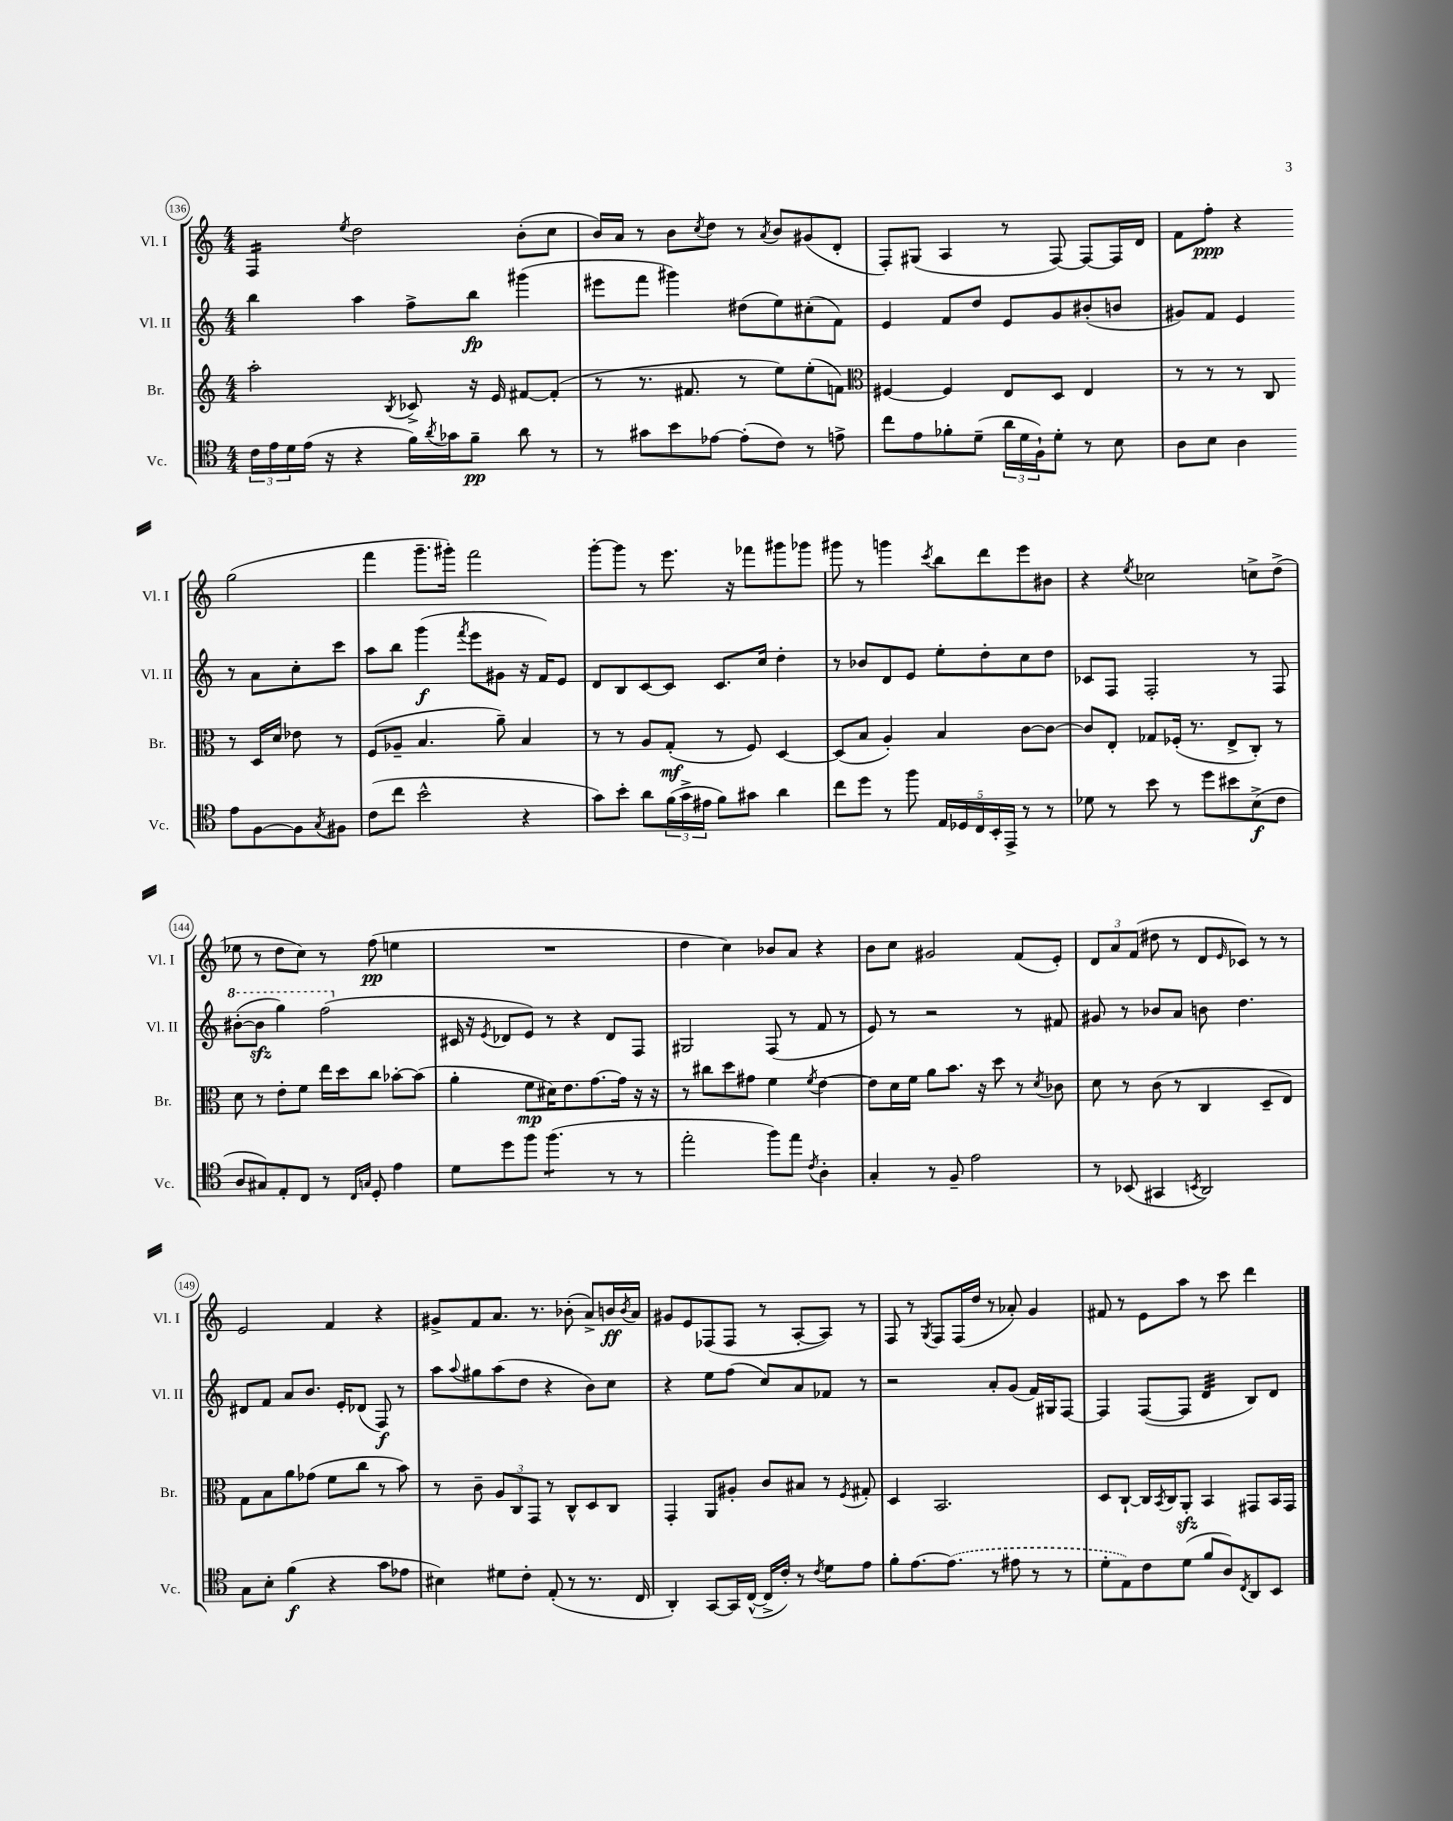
<<
\new StaffGroup <<
\new Staff = "s0" \with { instrumentName = "Vl. I" shortInstrumentName = "Vl. I" } {
    \clef treble \key c \major \numericTimeSignature \time 4/4
    f4:16 \acciaccatura { e''8 } d''2 b'8-.( c''8 |
    b'16) a'16 r8 b'8 \acciaccatura { c''8 } d''8 r8 \acciaccatura { a'8 } b'8 gis'8( d'8-. |
    f8-.) gis8( a4 r8 f8~) f8~ f16 d'16 |
    f'8 f''8-.\ppp r4 g''2( |
    f'''4 g'''8.-- gis'''16-.) f'''2 |
    g'''8~-. g'''8 r8 e'''8. r16 fes'''8 gis'''8 ges'''8 |
    gis'''8 r8 g'''4 \acciaccatura { c'''8 } b''8 d'''8 e'''8 bis'8 |
    r4 \acciaccatura { e''8 } ces''2 c''8-> d''8->( |
    ees''8 r8 d''8 c''8) r8 f''8\pp( e''4 |
    R1 |
    d''4 c''4) bes'8 a'8 r4 |
    b'8 c''8 gis'2 f'8( e'8-.) |
    \tuplet 3/2 { d'8 a'8 f'8( } dis''8 r8 d'8 \grace { e'16 } ces'8) r8 r8 |
    e'2 f'4 r4 |
    gis'8-> f'8 a'8. r8. bes'8-.( a'8->) b'16\ff \acciaccatura { b'8 } a'16 |
    gis'8 e'8 fes8( fes8 r8 a8~-. a8) r8 |
    f8 r8 \acciaccatura { g8 } f8 f16( d''16 r8 aes'8-.) g'4 |
    fis'8 r8 e'8 a''8 r8 c'''8 d'''4 \bar "|." |
}
\new Staff = "s1" \with { instrumentName = "Vl. II" shortInstrumentName = "Vl. II" } {
    \clef treble \key c \major \numericTimeSignature \time 4/4
    b''4 a''4 f''8-> b''8\fp gis'''4( |
    eis'''8 f'''8 gis'''4) dis''8( e''8) cis''8-.( f'8) |
    e'4 f'8 d''8 e'8 g'8 bis'8-.( b'8 |
    gis'8) f'8 e'4 r8 a'8 c''8-. c'''8 |
    a''8 b''8 g'''4\f( \acciaccatura { f'''8 } e'''8 gis'8 r16 f'16) e'8 |
    d'8 b8 c'8~ c'8 c'8. c''16 d''4-. |
    r8 bes'8 d'8 e'8 e''8-. d''8-. c''8 d''8 |
    ces'8 f8 f2-. r8 f8 |
    \ottava #1 bis''8~-.( bis''8\sfz g'''4) f'''2( \ottava #0 |
    cis'16 r16 \acciaccatura { e'8 } des'8 e'8) r8 r4 des'8 f8 |
    gis2 f8( r8 f'8 r8 |
    e'8) r8 r2 r8 fis'8 |
    gis'8 r8 bes'8 a'8 b'8 d''4. |
    dis'8 f'8 a'8 b'8. e'16-. des'8( f8\f) r8 |
    a''8 \appoggiatura { a''8 } gis''8 a''8( d''8 r4 b'8) c''8 |
    r4 e''8 f''8( c''8) a'8 fes'8 r8 |
    r2 a'8-. g'8( f'16) gis16 f8~ |
    f4 f8~( f8 d'4:32 b8) d'8 \bar "|." |
}
\new Staff = "s2" \with { instrumentName = "Br." shortInstrumentName = "Br." } {
    \clef treble \key c \major \numericTimeSignature \time 4/4
    a''2-. \acciaccatura { b8 } ces'8-> r16 e'16 fis'8~ fis'8-.( |
    r8 r8. fis'8. r8 e''8) e''8-.( f'8) |
    \clef alto fis4~ fis4 e8 d8 e4 |
    r8 r8 r8 c8 r8 d16 d'16 ees'8 r8 |
    f8( aes8-- b4. a'8--) b4 |
    r8 r8 a8 g8-.\mf( r8 f8) d4~ |
    d8( b8 a4-.) b4 c'8~ c'8~ |
    c'8 e8-. ges8 fes16-.( r8. e8-> c8-.) r8 |
    d'8 r8 e'8-. f'8 e''16 d''16 c''8 bes'8~-. bes'8( |
    a'4-. f'8\mp dis'16) e'8. g'8.~ g'16 r16 r16 |
    r8 cis''8 d''8 gis'8 f'4 \acciaccatura { f'8 } e'4~ |
    e'8 d'16 f'16 a'8 b'8. r16 d''8 r8 \acciaccatura { d'8 } ces'8 |
    d'8 r8 c'8( r8 c4 d8-- e8) |
    g8 b8 a'8 ges'8( f'8 c''8 r8 b'8) |
    r8 c'8-- \tuplet 3/2 { a8 c8 g,8 } r8 c8-^ d8 c8 |
    g,4-. a,8 ais8-. c'8 bis8 r8 \acciaccatura { f8 } gis8-. |
    d4 b,2. |
    d8 c8~-! c16 \acciaccatura { b,8 } c16 a,8-.\sfz b,4 gis,8 b,16 gis,16 \bar "|." |
}
\new Staff = "s3" \with { instrumentName = "Vc." shortInstrumentName = "Vc." } {
    \clef tenor \key c \major \numericTimeSignature \time 4/4
    \tuplet 3/2 { c'16 e'16 d'16 } e'16( r16 r4 f'16) \acciaccatura { a'8 } ges'16 f'8--\pp a'8 r8 |
    r8 gis'8 b'8 ees'8~ ees'8-.( c'8) r8 e'8-> |
    c''8 e'8 fes'8-. d'8--( \tuplet 3/2 { a'16 d'16 f16-!) } d'8-. r8 b8 |
    a8 b8 a4 e'8 f8~ f8 \acciaccatura { g8 } fis8 |
    c'8( c''8 b'2-^ r4 |
    g'8) b'8-. a'8 \tuplet 3/2 { f'16( g'16-> eis'16 } f'8) gis'8 a'4 |
    c''8 d''8 r8 f''8 \tuplet 5/4 { e16 des16 c16 b,16-. e,16-> } r8 r8 |
    des'8 r8 b'8 r8 d''8 bis'8 b8->\f( c'8 |
    a8 gis8) e8-. c8 r8 \grace { c16 g16 } d8-. e'4 |
    d'8 d''8 f''8 f''4.:8( r8 r8 |
    e''2-. f''8) e''8 \acciaccatura { c'8 } a4-. |
    g4-. r8 f8-- e'2 |
    r8 bes,8( gis,4 \acciaccatura { b,8 } a,2) |
    g8 b8-. f'4\f( r4 g'8 ees'8 |
    bis4) dis'8 c'8-. e8-.( r8 r8. c16 |
    a,4-.) g,8~ g,16 c16~-^( c16-> c'16-.) r8 \acciaccatura { c'8 } d'8 e'8 |
    f'8-. e'8.~ \once \slurDashed e'8.( r8 eis'8 r8 r8 |
    d'8-. e8) c'8 d'8( f'8 a8) \acciaccatura { c8 } a,8 b,8 \bar "|." |
}
>>
>>
\layout { \context { \Score currentBarNumber = #136 \override BarNumber.stencil = #(make-stencil-circler 0.1 0.3 ly:text-interface::print) } }
